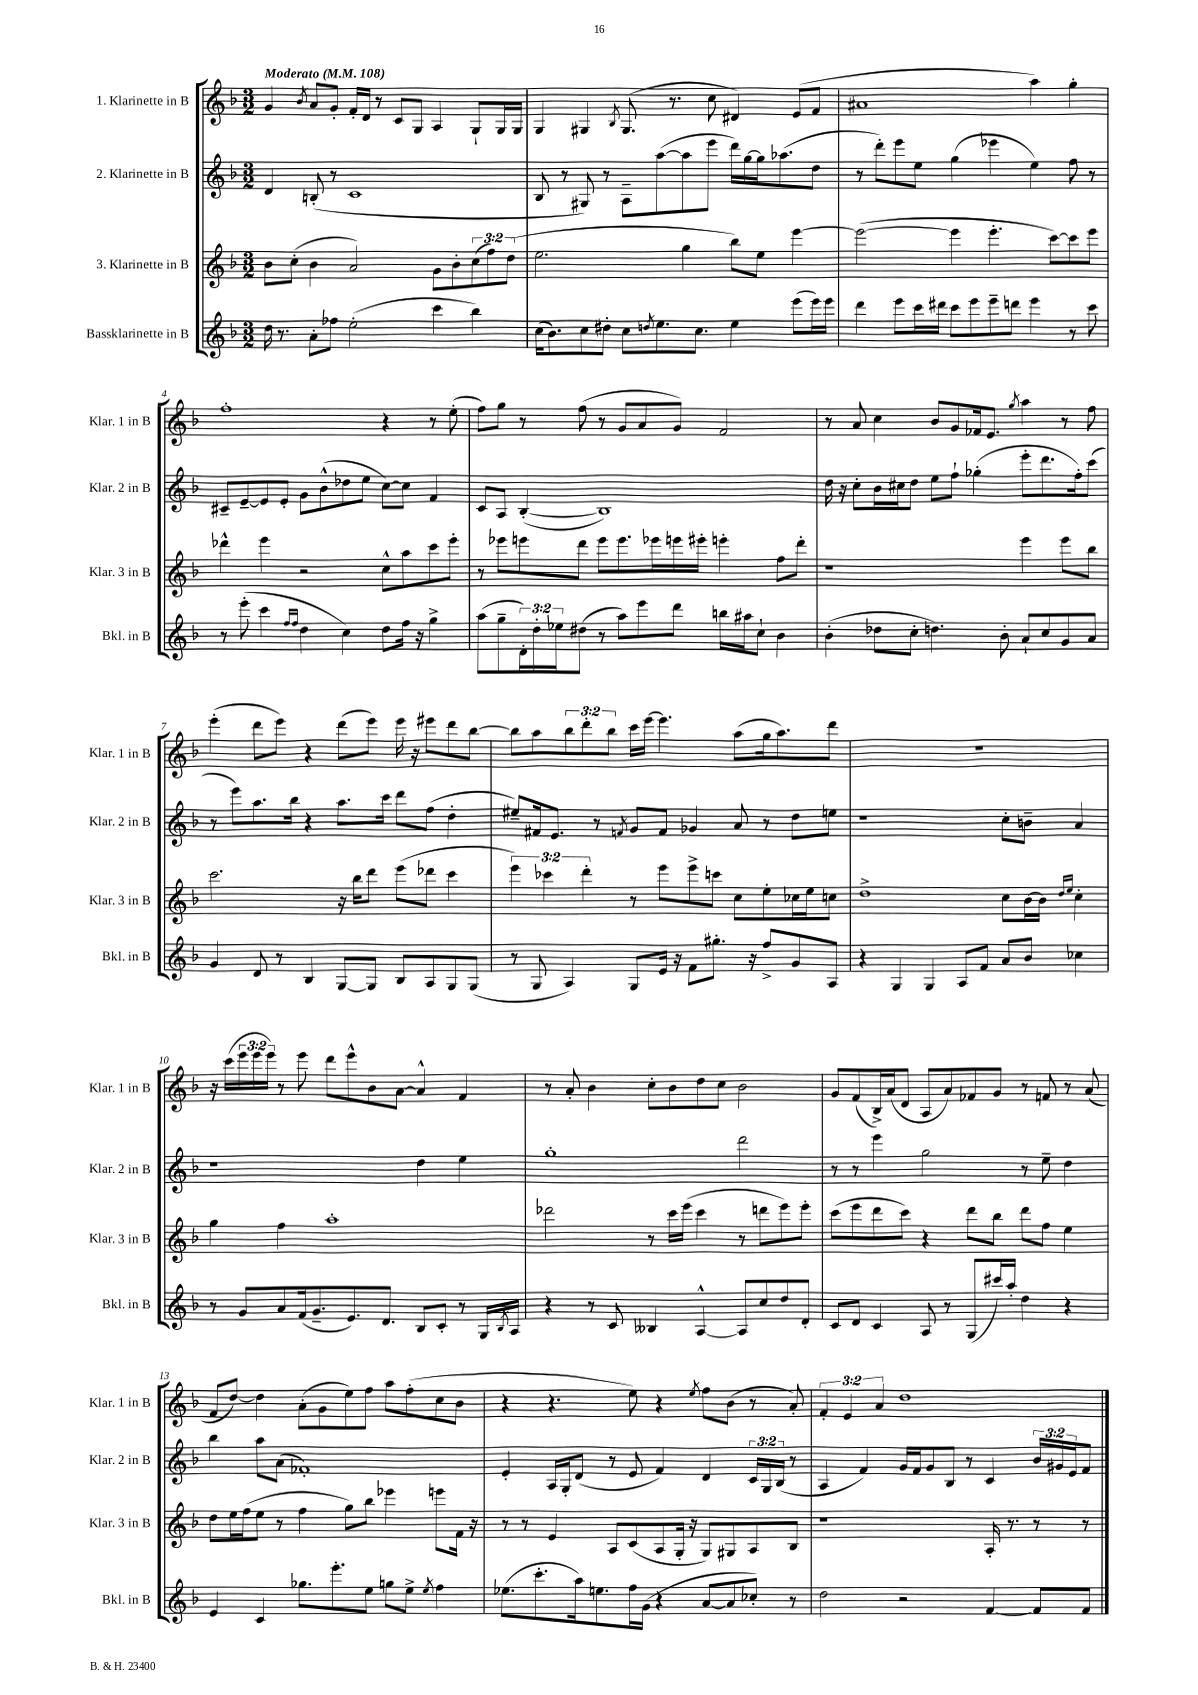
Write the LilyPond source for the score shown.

<<
\new StaffGroup <<
\new Staff = "s0" \with { instrumentName = "1. Klarinette in B" shortInstrumentName = "Klar. 1 in B" } {
    \clef treble \key f \major \numericTimeSignature \time 3/2 \override Staff.TupletNumber.text = #tuplet-number::calc-fraction-text \tempo "Moderato" 4 = 108
    g'4 \acciaccatura { bes'8 } a'8 g'8-. f'16-. d'16 r8 c'8 g8 a4 g8-! g16 g16 |
    g4 gis4 \acciaccatura { bes8 } gis8.( r8. c''8 dis'4) e'8( f'8 |
    ais'1 a''4) g''4-. |
    f''1-. r4 r8 e''8-.( |
    f''8) g''8 r8 f''8( r8 g'8 a'8 g'8) f'2 |
    r8 a'8 c''4 bes'8 g'8 fes'16 e'8. \acciaccatura { g''8 } a''4 r8 f''8 |
    e'''4-.( d'''8 e'''8) r4 d'''8( e'''8) e'''16 r16 eis'''8 d'''8 bes''8~ |
    bes''8 a''8 \tuplet 3/2 { bes''8 d'''8-. bes''8 } c'''16 e'''16~ e'''4. a''8( g''16 a''8.) d'''8 |
    R1. |
    r16 c'''16( \tuplet 3/2 { e'''16 e'''16 e'''16) } r8 e'''8 d'''8 e'''8-^ bes'8 a'8~ a'4-^ f'4 |
    r8 a'8-. bes'4 c''8-. bes'8 d''8 c''8 bes'2 |
    g'8 f'8( bes16->) a'16( d'8 a8 a'8) fes'8 g'8 r8 f'8 r8 a'8( |
    f'8 d''8~) d''4 a'8-.( g'8 e''8) f''8 a''8 f''8-.( c''8 bes'8 |
    r4 r4. e''8) r4 \acciaccatura { e''8 } f''8 bes'8( r8 a'8-.) |
    \tuplet 3/2 { f'4-. e'4 a'4 } d''1 \bar "|." |
}
\new Staff = "s1" \with { instrumentName = "2. Klarinette in B" shortInstrumentName = "Klar. 2 in B" } {
    \clef treble \key f \major \numericTimeSignature \time 3/2 \override Staff.TupletNumber.text = #tuplet-number::calc-fraction-text
    d'4 b8-.( r8 c'1 |
    bes8 r8 gis8) r8 a8-- a''8~( a''8 e'''8 d'''16) g''16~ g''16 aes''8.( d''8 |
    r8 d'''8-.) e'''8 e''8 g''4( ees'''4 e''4) f''8 r8 |
    cis'8-- e'8~-- e'8 e'8-. g'8 bes'8-^( des''8 e''8 c''8~) c''8 f'4 |
    c'8 a8 bes4~-.( bes1) |
    d''16 r16 c''8-. bes'16 cis''16 d''8 e''8 f''8-! ges''4-.( e'''8-. d'''8. f''16-.) c'''8( |
    r8 e'''8) a''8. bes''16 r4 a''8. c'''16 d'''8 f''8( d''4-. |
    eis''8--) fis'16 e'8. r8 \acciaccatura { f'8 } g'8 f'8 ges'4 a'8 r8 d''8 e''8 |
    r1 c''8-. b'8-- a'4 |
    r1 d''4 e''4 |
    g''1-. d'''2 |
    r8 r8 e'''4 g''2 r8 e''8-- d''4 |
    bes''4 a''8 a'8( fes'1-.) |
    e'4-. a16 g16-. d'8( r8 e'8 f'4) d'4 \tuplet 3/2 { c'16 g16 bes16( } r8 |
    a4 f'4) g'16 f'16 g'8 bes8 r8 c'4 \tuplet 3/2 { bes'16 gis'16 e'16 } f'8 \bar "|." |
}
\new Staff = "s2" \with { instrumentName = "3. Klarinette in B" shortInstrumentName = "Klar. 3 in B" } {
    \clef treble \key f \major \numericTimeSignature \time 3/2 \override Staff.TupletNumber.text = #tuplet-number::calc-fraction-text
    bes'8 c''8-.( bes'4 a'2) g'8 bes'8-. \tuplet 3/2 { c''8( f''8) d''8( } |
    e''2. g''4 bes''8) e''8 e'''4~ |
    e'''2~( e'''4 e'''4.-. c'''8~) c'''8 e'''8 |
    des'''4-^ e'''4 r2 c''8-^ a''8 c'''8 e'''8-. |
    r8 ees'''8 e'''8 d'''8 e'''8 e'''8. ees'''16 e'''16 eis'''16-. e'''4-. f''8 d'''8-. |
    r1 e'''4 e'''8 bes''8 |
    c'''2. r16 bes''16 d'''8 e'''8( des'''8 c'''4 |
    \tuplet 3/2 { e'''4) ces'''4 d'''4-. } r8 e'''8 e'''8-> c'''8 c''8 e''8-. ces''16 e''16 c''8 |
    d''1-> c''8 bes'16~ bes'16 \grace { d''16 e''16 } c''4-. |
    g''4 f''4 a''1-. |
    des'''2 r8 c'''16 e'''16( c'''4 r8 d'''8 e'''8) e'''8-. |
    c'''8( e'''8 d'''8 c'''8) r4 d'''8 bes''8 d'''8 f''8 e''4 |
    d''8 e''16 f''16( e''8 r8 f''4 g''8) bes''8 ees'''4 e'''8 f'16 r16 |
    r8 r8 e'4 a8 c'8( a8 g16-. r16 g8) gis8 a8 bes8 |
    r1 a16-. r8. r8 r8 \bar "|." |
}
\new Staff = "s3" \with { instrumentName = "Bassklarinette in B" shortInstrumentName = "Bkl. in B" } {
    \clef treble \key f \major \numericTimeSignature \time 3/2 \override Staff.TupletNumber.text = #tuplet-number::calc-fraction-text
    d''16 r8. a'8-. fes''8 e''2-.( c'''4 bes''4) |
    c''16( bes'8.) c''8 dis''8-. c''8 \acciaccatura { d''8 } e''8. c''8. e''4 e'''8( e'''16) e'''16 |
    d'''4 e'''8 c'''16 dis'''16 c'''8 e'''8 e'''8-- d'''8 e'''4 r8 c'''8 |
    r8 e'''8-.( c'''4 \grace { f''16 f''16 } d''4 c''4) d''8 f''16 r16 g''4-> |
    a''8( g''8-- \tuplet 3/2 { d'16-.) d''16-. ees''16 } dis''8( r8 a''8) e'''8 d'''8 b''16 ais''16 c''8-! bes'4 |
    bes'4-.( des''8 c''8-. d''4.) bes'8-. a'8-! c''8 g'8 a'8 |
    g'4 d'8 r8 bes4 g8~ g8 bes8 a8 g8 g8( |
    r8 g8 a4) g8 e'16 r16 f'8 gis''8.-. r16 f''8-> g'8 a8 |
    r4 g4 g4 a8 f'8 a'8 bes'8 ces''4 |
    r8 g'8 a'8 f'16( g'8.-- e'8.) d'8. bes8 c'8-. r8 g16 \acciaccatura { bes8 } a16 |
    r4 r8 c'8 beses4 a4~-^ a8 c''8 d''8 d'8-. |
    c'8 d'8 c'4 a8 r8 g8( cis'''16) a''16-. d''4 r4 |
    e'4 c'4 ges''8. e'''8.-. e''8 g''8 e''8-> \acciaccatura { e''8 } f''4 |
    ees''8.( c'''8.-. a''16) e''8. f''16 g'16( r4 a'8~ a'8 ces''8-.) r8 |
    d''2 r2 f'4~ f'8 f'8 \bar "|." |
}
>>
>>
